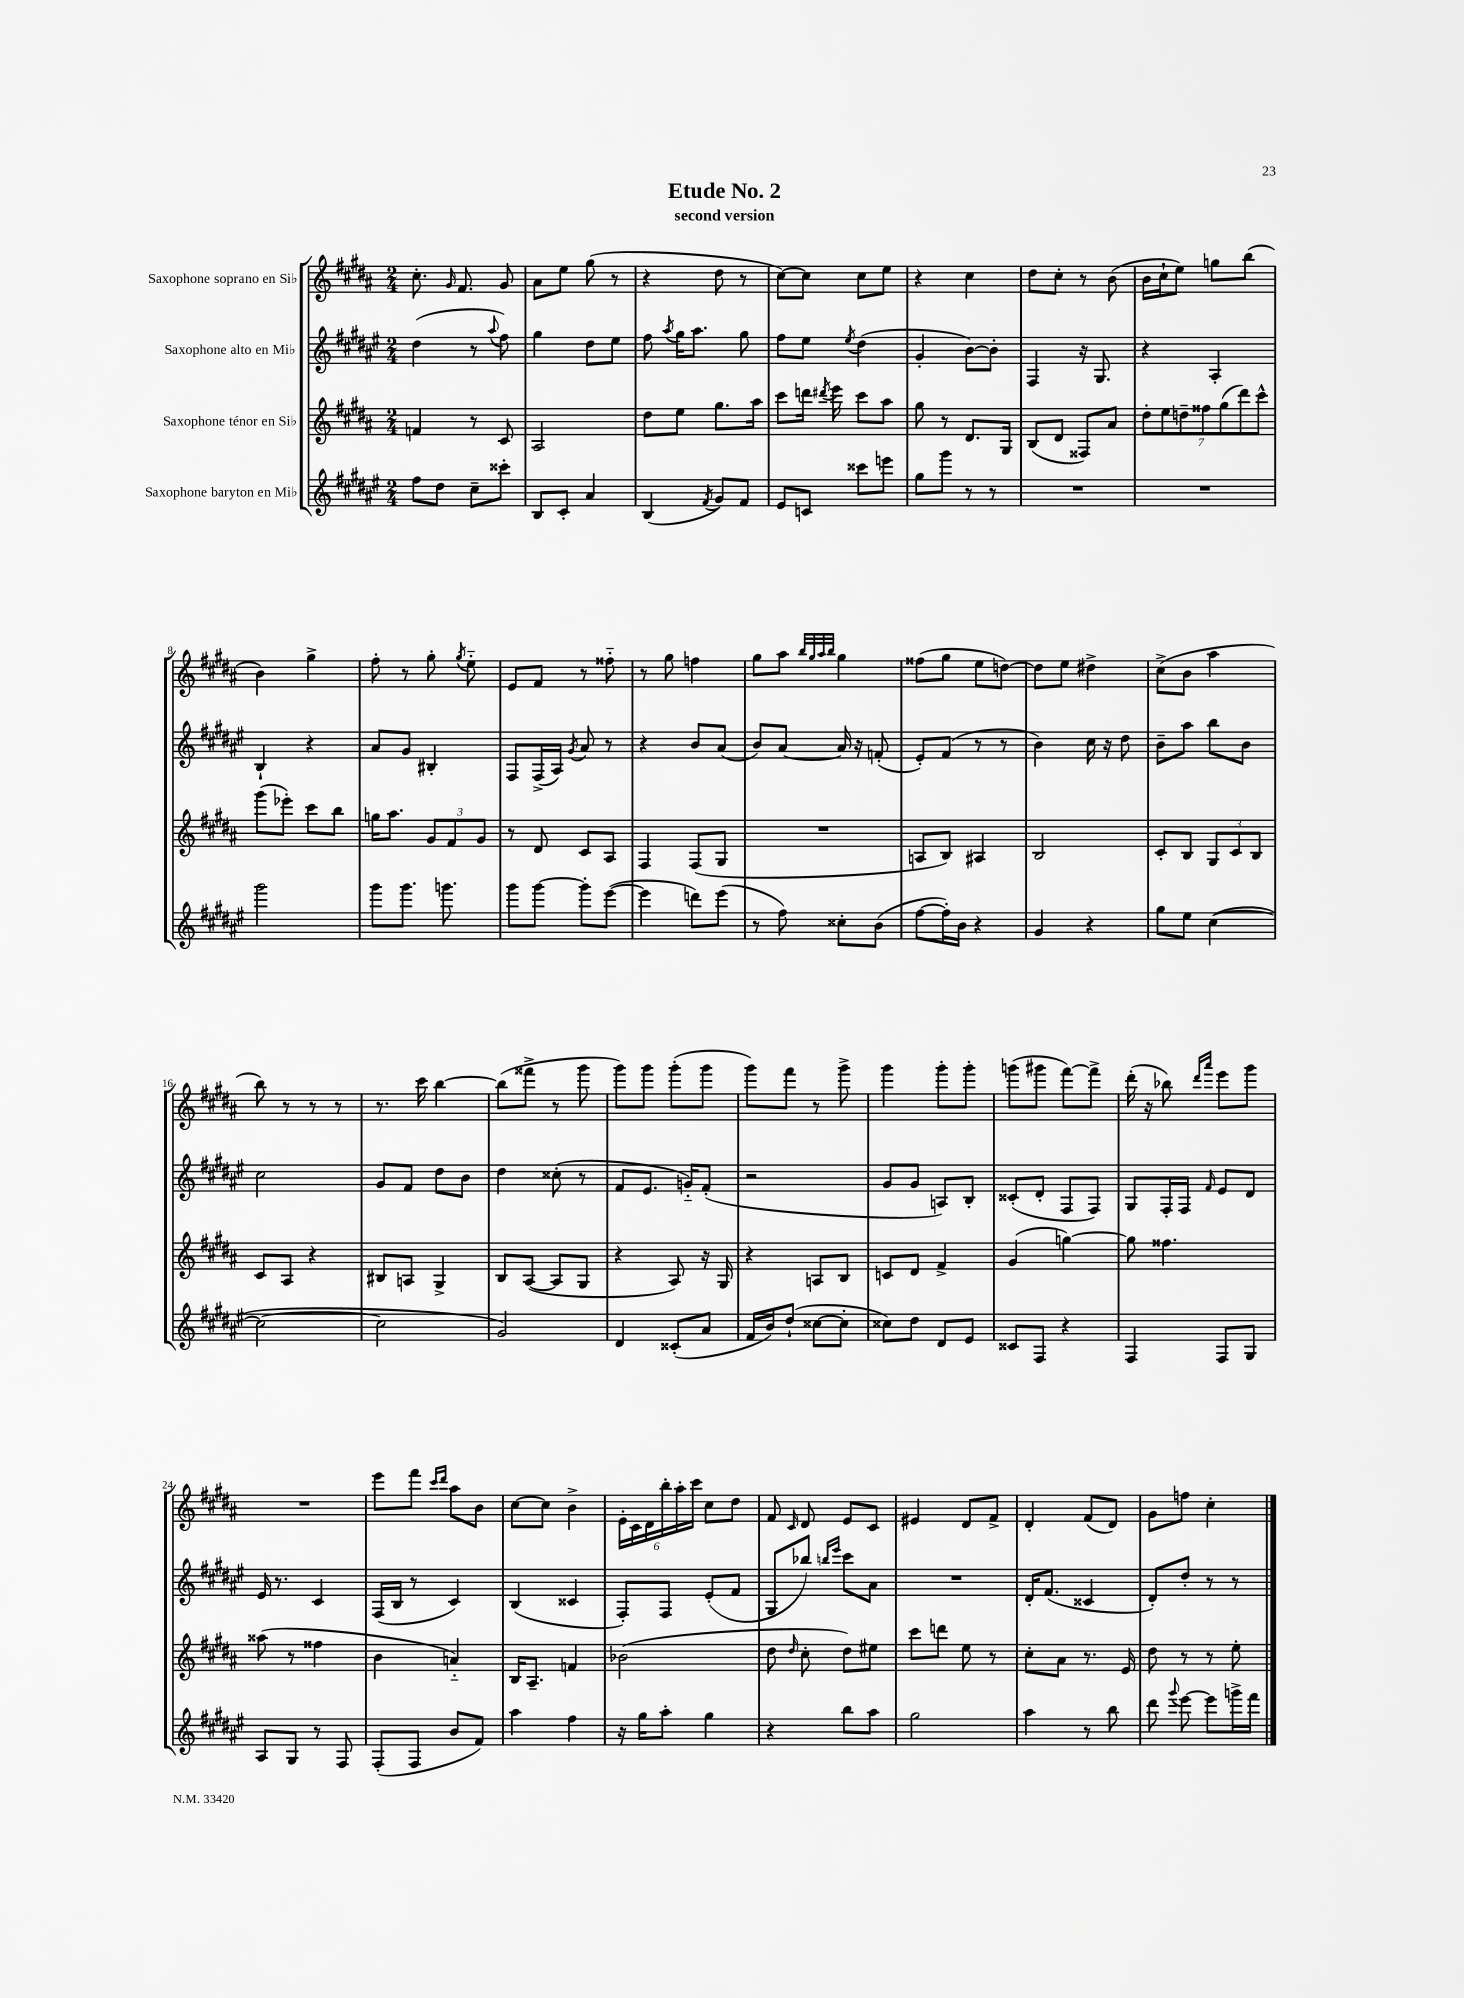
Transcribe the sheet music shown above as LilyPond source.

\header { title = "Etude No. 2" subtitle = "second version" }
<<
\new StaffGroup <<
\new Staff = "s0" \with { instrumentName = "Saxophone soprano en Sib" } {
    \clef treble \key b \major \numericTimeSignature \time 2/4
    \autoBeamOff cis''8.-. \grace { gis'16 } fis'8. gis'8 |
    ais'8[ e''8] gis''8( r8 |
    r4 dis''8 r8 |
    cis''8[~) cis''8] cis''8[ e''8] |
    r4 cis''4 |
    dis''8[ cis''8]-. r8 b'8( |
    b'16[ cis''16-! e''8]) g''8[ b''8]( |
    b'4) gis''4-> |
    fis''8-. r8 gis''8-. \acciaccatura { gis''8 } e''8-_ |
    e'8[ fis'8] r8 fisis''8-_ |
    r8 gis''8 f''4 |
    gis''8[ ais''8] \grace { b''32[ gis''32 ais''32 b''32] } gis''4 |
    fisis''8[( gis''8] e''8[ d''8]~) |
    d''8[ e''8] dis''4-> |
    cis''8[->( b'8] ais''4 |
    b''8) r8 r8 r8 |
    r8. cis'''16 b''4~ |
    b''8[( fisis'''8]-> r8 gis'''8 |
    gis'''8[) gis'''8] gis'''8[-.( gis'''8] |
    gis'''8[) fis'''8] r8 gis'''8-> |
    gis'''4 gis'''8[-. gis'''8]-. |
    g'''8[( gis'''8] fis'''8[~) fis'''8]-> |
    dis'''16-.( r16 bes''8) \grace { dis'''16[ ais'''16] } e'''8[ gis'''8] |
    R2 |
    e'''8[ fis'''8] \grace { cis'''16[ dis'''16] } ais''8[ b'8] |
    cis''8[~ cis''8] b'4-> |
    \tuplet 6/4 { e'16[-. cis'16 dis'16 b''16-. ais''16-. cis'''16] } cis''8[ dis''8] |
    fis'8 \grace { cis'16 } dis'8 e'8[ cis'8] |
    eis'4 dis'8[ fis'8]-> |
    dis'4-. fis'8[( dis'8]) |
    gis'8[ f''8] cis''4-. \bar "|." |
}
\new Staff = "s1" \with { instrumentName = "Saxophone alto en Mib" } {
    \clef treble \key fis \major \numericTimeSignature \time 2/4
    \autoBeamOff dis''4( r8 \appoggiatura { ais''8 } fis''8) |
    gis''4 dis''8[ eis''8] |
    fis''8 \acciaccatura { ais''8 } gis''16[ ais''8.] gis''8 |
    fis''8[ eis''8] \acciaccatura { eis''8 } dis''4( |
    gis'4-. b'8[~) b'8]-. |
    fis4 r16 gis8. |
    r4 ais4-. |
    b4-! r4 |
    ais'8[ gis'8] bis4-. |
    fis8[ fis16->( ais16]) \acciaccatura { gis'8 } ais'8 r8 |
    r4 b'8[ ais'8]( |
    b'8[) ais'8]~ ais'16 r16 f'8-.( |
    eis'8[-.) fis'8]( r8 r8 |
    b'4) cis''16 r16 dis''8 |
    b'8[-- ais''8] b''8[ b'8] |
    cis''2 |
    gis'8[ fis'8] dis''8[ b'8] |
    dis''4 cisis''8-.( r8 |
    fis'8[ eis'8.] g'16[-_) fis'8]-.( |
    r2 |
    gis'8[ gis'8] a8[) b8]-. |
    cisis'8[-.( dis'8]-. fis8[ fis8]) |
    gis8[ fis16-. fis16] \grace { fis'16 } eis'8[ dis'8] |
    eis'16 r8. cis'4 |
    fis16[( b16] r8 cis'4) |
    b4( cisis'4 |
    fis8[-.) fis8] eis'8[-.( fis'8] |
    gis8[ bes''8]) \grace { b''16[ eis'''16] } cis'''8[ ais'8] |
    R2 |
    dis'16[-. fis'8.]( cisis'4 |
    dis'8[-.) dis''8]-. r8 r8 \bar "|." |
}
\new Staff = "s2" \with { instrumentName = "Saxophone ténor en Sib" } {
    \clef treble \key b \major \numericTimeSignature \time 2/4
    \autoBeamOff f'4 r8 cis'8 |
    ais2 |
    dis''8[ e''8] gis''8.[ ais''16] |
    cis'''8[ d'''16] \acciaccatura { dis'''8 } e'''16 cis'''8[ ais''8] |
    gis''8 r8 dis'8.[ gis16] |
    b8[( dis'8] fisis8[) ais'8] |
    \tuplet 7/4 { dis''8[-. e''8 d''8-- fisis''8 gis''8( dis'''8) cis'''8]-^ } |
    gis'''8[( ees'''8]-.) cis'''8[ b''8] |
    g''16[ ais''8.] \tuplet 3/2 { gis'8[ fis'8 gis'8] } |
    r8 dis'8 cis'8[ ais8] |
    fis4 fis8[( gis8] |
    R2 |
    a8[ b8]) ais4 |
    b2 |
    cis'8[-. b8] \tuplet 3/2 { gis8[ cis'8 b8] } |
    cis'8[ ais8] r4 |
    bis8[ a8] gis4-> |
    b8[ ais8]~( ais8[ gis8] |
    r4 ais8) r16 gis16 |
    r4 a8[ b8] |
    c'8[ dis'8] fis'4-> |
    gis'4( g''4~) |
    g''8 fisis''4. |
    aisis''8( r8 fisis''4 |
    b'4 a'4-_) |
    b16[ ais8.]-- f'4 |
    bes'2( |
    dis''8 \grace { dis''16 } cis''8-. dis''8[) eis''8] |
    cis'''8[ d'''8] e''8 r8 |
    cis''8[-. ais'8] r8. e'16 |
    dis''8 r8 r8 e''8-. \bar "|." |
}
\new Staff = "s3" \with { instrumentName = "Saxophone baryton en Mib" } {
    \clef treble \key fis \major \numericTimeSignature \time 2/4
    \autoBeamOff fis''8[ dis''8] cis''8[-- cisis'''8]-. |
    b8[ cis'8]-. ais'4 |
    b4( \acciaccatura { fis'8 } gis'8[) fis'8] |
    eis'8[ c'8] cisis'''8[ e'''8] |
    gis''8[ gis'''8] r8 r8 |
    R2 |
    R2 |
    gis'''2 |
    gis'''8[ gis'''8.] g'''8. |
    gis'''8[ gis'''8]~ gis'''8[-. eis'''8]~( |
    eis'''4 d'''8[) eis'''8]( |
    r8 fis''8) cisis''8[-. b'8]( |
    fis''8[~ fis''16-.) b'16] r4 |
    gis'4 r4 |
    gis''8[ eis''8] cis''4~( |
    cis''2~ |
    cis''2 |
    gis'2) |
    dis'4 cisis'8[-.( ais'8] |
    fis'16[ b'16) dis''8]-!( cisis''8[~ cisis''8]-. |
    cisis''8[) dis''8] dis'8[ eis'8] |
    cisis'8[ fis8] r4 |
    fis4 fis8[ gis8] |
    ais8[ gis8] r8 fis8 |
    fis8[-.( fis8] b'8[ fis'8]) |
    ais''4 fis''4 |
    r16 gis''16[ ais''8]-. gis''4 |
    r4 b''8[ ais''8] |
    gis''2 |
    ais''4 r8 b''8 |
    dis'''8 \appoggiatura { gis'''8 } eis'''8~ eis'''8[ g'''16-> fis'''16] \bar "|." |
}
>>
>>
